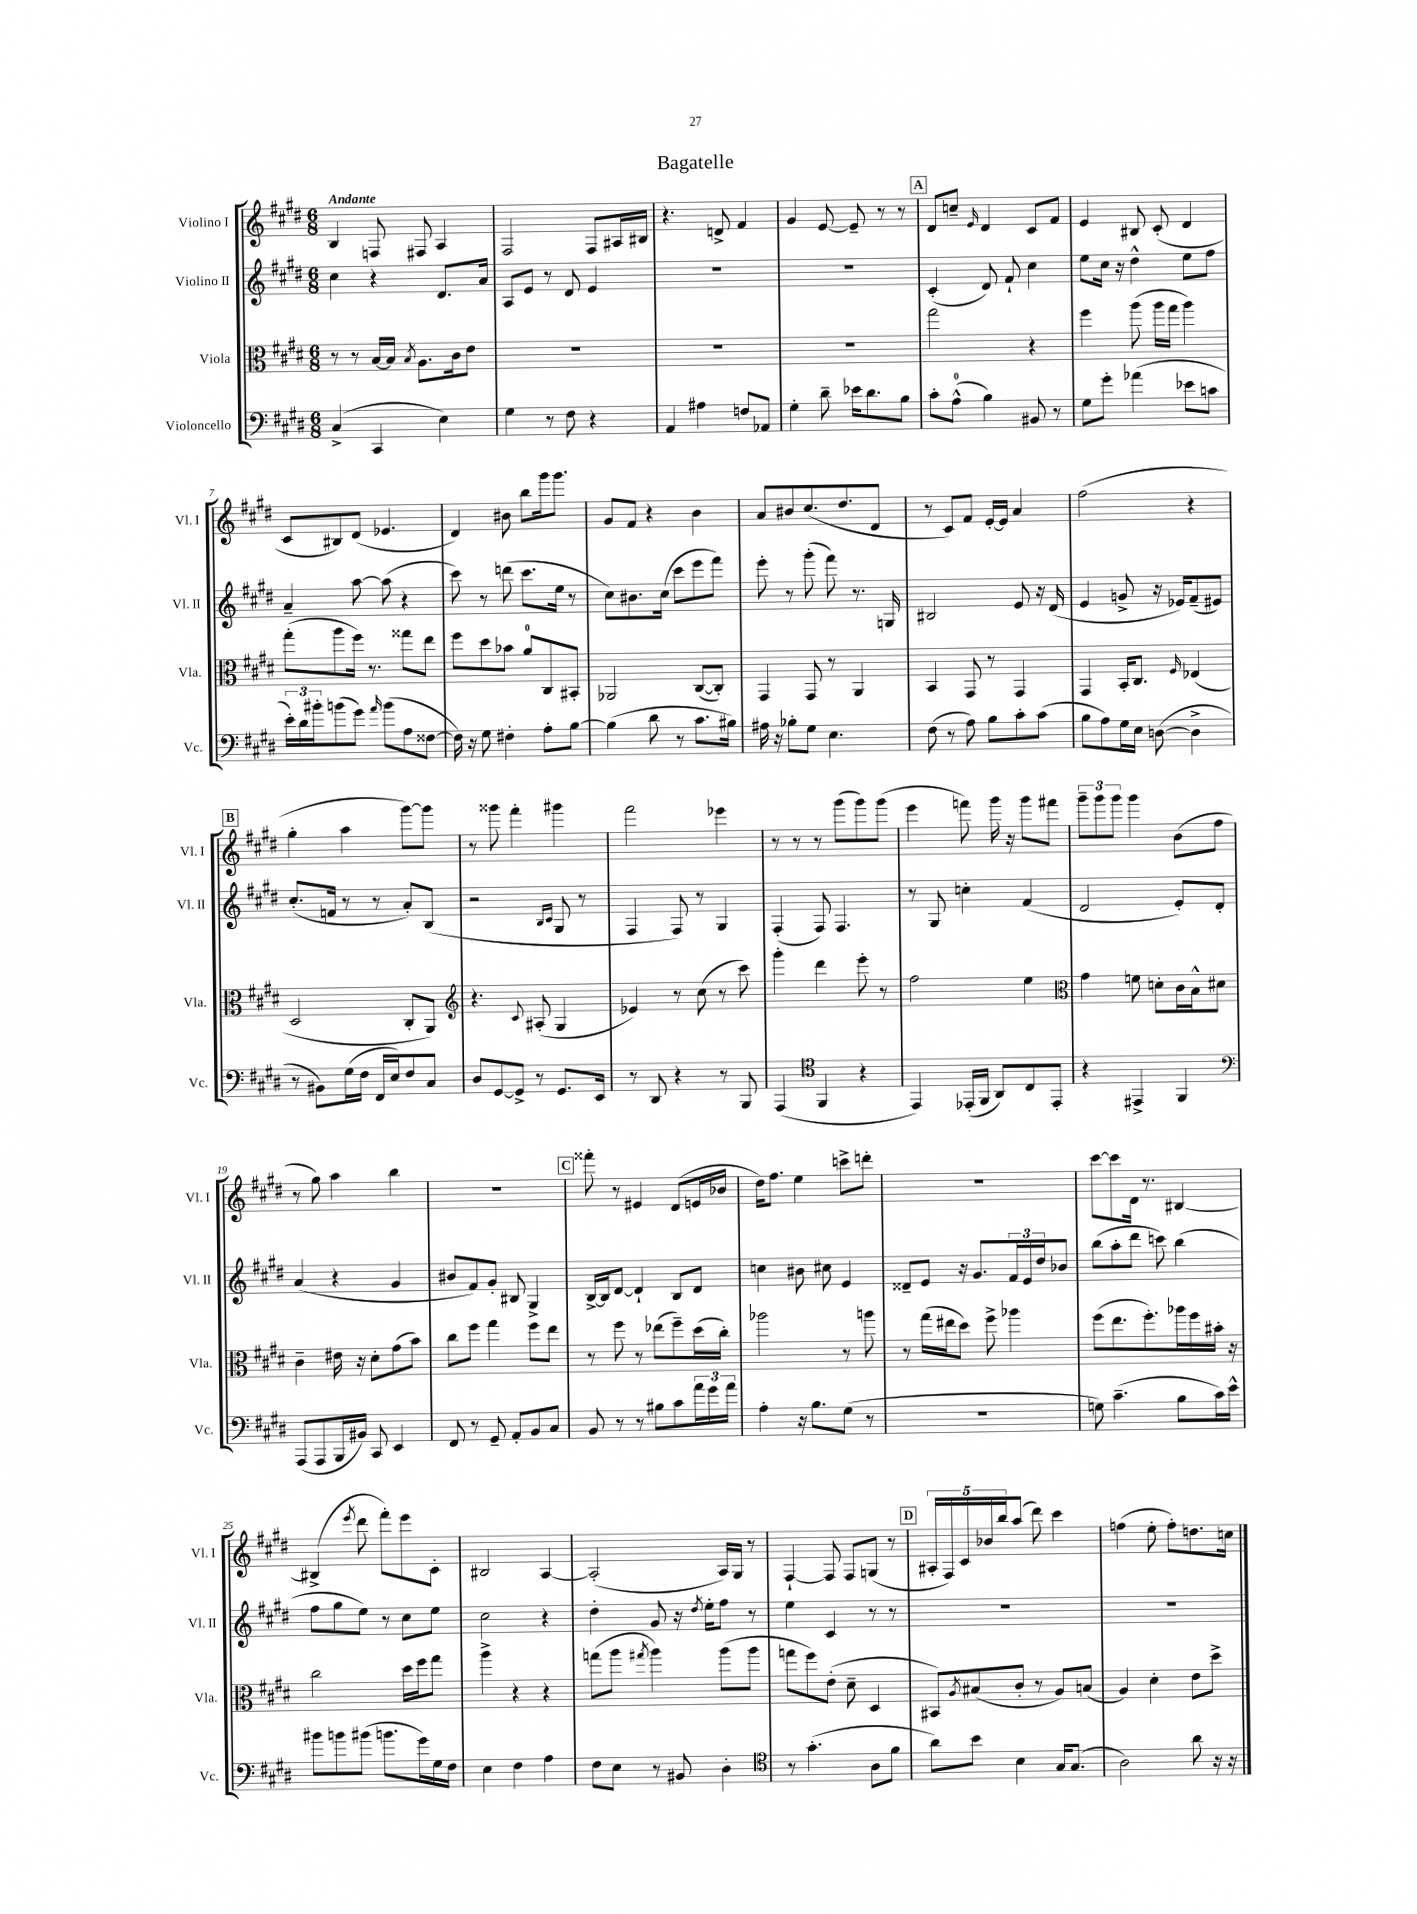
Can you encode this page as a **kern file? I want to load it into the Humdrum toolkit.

**kern	**kern	**kern	**kern
*part4	*part3	*part2	*part1
*staff4	*staff3	*staff2	*staff1
*I"Violoncello	*I"Viola	*I"Violino II	*I"Violino I
*I'Vc.	*I'Vla.	*I'Vl. II	*I'Vl. I
*clefF4	*clefC3	*clefG2	*clefG2
*k[f#c#g#d#]	*k[f#c#g#d#]	*k[f#c#g#d#]	*k[f#c#g#d#]
*M6/8	*M6/8	*M6/8	*M6/8
=1	=1	=1	=1
!	!	!	!LO:TX:a:B:t=Andante
(4C#^/	8r	4cc#\	4B/
.	8r	.	.
4CC#/	[16B/LL	4r	8Fn/
.	16B/JJ]	.	.
.	8qB/	.	.
.	8.A\L	.	8F#X/
4E\)	.	8.d#/L	4A/
.	16c#\k	.	.
.	8e\J	.	.
.	.	16a/Jk	.
=2	=2	=2	=2
4G#\	2.r	8A/L	2F#/
.	.	8e/J	.
8r	.	8r	.
8F#\	.	8d#/	.
4r	.	4e/	8F#/L
.	.	.	16A#X/L
.	.	.	16B#X/JJ
=3	=3	=3	=3
4AA/	2.r	2.r	4.r
4A#X\	.	.	.
.	.	.	8dn^/
8Fn/L	.	.	4f#/
8AA-X/J	.	.	.
=4	=4	=4	=4
4G#'\	2.r	2.r	4g#/
8d#~\	.	.	[8e/
16e-X\KL	.	.	8e~/]
8.d#\	.	.	.
.	.	.	8r
8B\J	.	.	8r
!!LO:REH:place=s1:t=A
=5	=5	=5	=5
8c#'\L	2gg#\	(4c#'/	8d#/L
(8A^^\J	.	.	8ccn~/J
.	.	.	16qqe/
4B\)	.	8d#/)	4d#/
.	.	8f#`/	.
8BB#X/	4r	4cc#\	8c#/L
8r	.	.	8f#/J
=6	=6	=6	=6
8G#\L	4ff#\	8ee\L	4e/
8g#'\J	.	16cc#\Jk	.
.	.	16r	.
(4a-X\	(8aa\	4dd#^^\	8B#X/
.	16aa\LL	.	(8c#'/
.	16gg#\JJ	.	.
8e-X\L	4aa\)	8ee\L	4d#/
8cn\J	.	8ff#\J	.
!!LO:LB:g=z
=7	=7	=7	=7
24e'\LL)	(8gg#'\L	4a~/	8c#/L
24d#\	.	.	.
24b#X'\J	.	.	.
(8bn\	8aa\	.	8B#X/)
8g#\J)	16ff#\Jk)	[8aa\	(8d#/J
.	8.r	.	.
16qqa/	.	.	.
(8b\L	.	(8aa\]	4.e-X/
8A\	8gg##X\L	4r	.
[8F##X\J	8ee\J	.	.
=8	=8	=8	=8
16F##\])	8ff#\L	8ccc#\)	4d#/)
16r	.	.	.
8G#\	8dd#\	8r	.
4F#X'\	8b-X\J	(8dddn\	8b#X\
.	8a/L	8.ccc#\L	8bb\L
8A'\L	8C#/	.	16ggg#\k
.	.	16ee\Jk	8.ggg#\J
[8B\J	8BB#X'/J	8r	.
=9	=9	=9	=9
(4B\]	2AA-X/	8cc#\L)	8g#/L
.	.	8.b#X\	8f#/J
8d#\	.	.	4r
.	.	(16cc#\Jk	.
8r	.	8ccc#\L	.
8.c#\L	([8C#/L	8eee\	4b\
.	8C#'/J])	8fff#\J)	.
16B#X\Jk)	.	.	.
=10	=10	=10	=10
16A#X\	4GG#/	8eee'\	8a/L
16r	.	.	.
8B-X'\L	.	8r	8b#X/
8G#\J	8GG#/	(8ggg#'\	(8.cc#/
4.E\	8r	8fff#\)	.
.	.	.	8.dd#/
.	4AA/	8.r	.
.	.	.	8d#/J
.	.	16Gn/	.
=11	=11	=11	=11
(8F#\	4BB/	2B#X/	8r
8r	.	.	8c#/L)
8A\)	8GG#/	.	8f#/J
8B\L	8r	.	[16e'/LL
.	.	.	16e/JJ]
8c#'\	4GG#/	8e/	4a/
(8c#\J	.	16r	.
.	.	(16d#/	.
=12	=12	=12	=12
8B\L	4GG#/	4e/	(2ff#\
8A\)	.	.	.
16G#\L	16BB'/KL	8gn^/	.
16E\JJ	8.C#/J	.	.
([8Dn\	.	16r	.
.	.	16e-X/KL)	.
.	16qqF#/	.	.
4D^\]	(4E-X/	(8f#~/	4r
.	.	8e#X/J)	.
!!LO:LB:g=z
!!LO:REH:place=s1:t=B
=13	=13	=13	=13
8r	2D#/	(8.cc#'/L	4gg#'\
8BB#X\L)	.	.	.
.	.	16fn/Jk	.
(16G#\L	.	8r	4aa\
16F#\JJ	.	.	.
16FF#/LL	.	8r	.
16E/J)	.	.	.
8F#/	8C#'/L	8a'/L)	[8ggg#\L)
8C#/J	8AA/J)	(8B/J	8ggg#\J]
=14	=14	=14	=14
*	*clefG2	*	*
8D#/L	4.r	2r	8r
[8GG#/	.	.	8ggg##X\
8GG#^/J]	.	.	4fff#'\
.	8qqc#/	.	.
8r	(8A#X'/	.	.
.	.	16qqB/LL	.
.	.	16qqc#/JJ	.
8.GG#/L	4G#/	8G#/	4ggg#X\
.	.	8r	.
16EE/Jk	.	.	.
=15	=15	=15	=15
8r	4e-X/)	4F#/	2fff#\
8DD#/	.	.	.
4r	8r	8F#/)	.
.	(8cc#\	8r	.
8r	8r	4G#/	4eee-X\
8BBB/	8ccc#\)	.	.
=16	=16	=16	=16
(4AAA/	4ggg#'\	(4F#'/	8r
.	.	.	8r
*clefC4	*	*	*
4FF#/	4ddd#\	8F#/)	8r
.	.	4.F#/	(8ggg#\L
4r	8eee'\	.	8ggg#\)
.	8r	.	(8ggg#\J
=17	=17	=17	=17
4EE/)	2ff#\	8r	4eee\
.	.	8G#/	.
(16EE-X'/LL	.	4ccn'\	8fffn\)
16FF#/JJ	.	.	.
8AA/L)	.	.	16ggg#\
.	.	.	16r
8C#/	4ee\	(4f#/	8ggg#\L
8EE-'/J	.	.	8fff#X\J
=18	=18	=18	=18
*	*clefC3	*	*
4r	4g#\	2d#/	12ggg#~\L
.	.	.	12ggg#\
.	.	.	12ggg#\J
4EE#X^/	8fn\	.	4ggg#\
.	8dn'\L	.	.
4FF#/	16c#\L	8e'/L)	(8b\L
.	16B^^\J	.	.
.	8d#X\J	8d#'/J	8ff#\J
!!LO:LB:g=z
=19	=19	=19	=19
*clefF4	*	*	*
(8AAA/L	4c#~\	(4a/	8r
8AAA/	.	.	8gg#\)
16BBB/L	16e#X\	4r	4aa\
16BB#X/JJ)	16r	.	.
8CC#/	8d#'\L	.	.
4EE/	(8g#\	4g#/	4bb\
.	8b\J)	.	.
=20	=20	=20	=20
8FF#/	8cc#\L	8b#X/L	2.r
8r	8ff#\J	8f#/)	.
8GG#~/	4gg#\	8g#'/J	.
8AA'/L	.	8B#X/	.
8BB/	8ff#\L	4G#^/	.
8C#/J	8ee\J	.	.
!!LO:REH:place=s1:t=C
=21	=21	=21	=21
8BB/	8r	[16B^/LL	8fff##X'\
.	.	16B/J]	.
8r	8ff#\	[8d#/J	8r
8r	8r	4d#`/]	4e#X/
8B#X\L	(8ee-X\L	.	.
8c#\	8ff#~\)	8B/L	(8d#/L
24a\L	(16dd#\L	8d#/J	16en/L
24g#\	.	.	.
.	16cc#'\JJ)	.	16b-X/JJ
24a\JJ	.	.	.
=22	=22	=22	=22
4A'\	2aa-X\	4ccn\	16dd#\KL)
.	.	.	8.ff#\J
16r	.	8b#X\	4ee\
8.B\L	.	.	.
.	.	8cc#X\	.
(8G#\J	8r	4e/	8cccn^\L
8r	8aan\	.	8dddn'\J
=23	=23	=23	=23
2.r	8r	8d##X~/L	2.r
.	(16gg#\LL	8e/J	.
.	16ee#X\J	.	.
.	8dd#\J)	16r	.
.	.	8.g#/L	.
.	8ff#^\	.	.
.	4aa-X\	24f#/L	.
.	.	24e/	.
.	.	24dd#/J	.
.	.	8b-X/J	.
=24	=24	=24	=24
8Gn\)	(8ff#\L	(8bb\L	[8ccc#\L
(4.c#~\	8.ee\	8aa'\	8ccc#\]
.	.	8ddd#\J	16d#\Jk
.	8.ff#'\)	.	8.r
.	.	8cccn\)	.
8B\L	16aa-X\L	(4bb\	[4B#X/
.	16ff#\	.	.
16c#\L)	16b#X'\JJ	.	.
16e^^\JJ	16r	.	.
!!LO:LB:g=z
=25	=25	=25	=25
8b#X\L	2cc#\	8ff#\L	(4B#X^/]
8bn\	.	8gg#\	.
.	.	.	8qeee/
(8b#X\J	.	8ee\J)	8ddd#\
8.bn\L	.	8r	8fff#'\L)
.	16dd#\LL	8cc#\L	8eee\
16g#\L)	16ff#\J	.	.
16G#\	8gg#\J	8ee\J	8c#'\J
16F#\JJ	.	.	.
=26	=26	=26	=26
4E\	4aa^\	2cc#\	2B#X/
4F#\	4r	.	.
4A\	4r	4r	[4A/
=27	=27	=27	=27
8F#\L	(8ggn\L	4dd#'\	(2A'/]
8E\J	8aa\J	.	.
.	8qgg#X/	.	.
8r	4aa\)	8g#/	.
8BB#X/	.	16r	.
.	.	8qdd#/	.
.	.	16ee'\KL	.
4D#'\	(8aa\L	8ff#\J	16A/LL)
.	.	.	16G#/JJ
.	8aa\J	8r	8r
=28	=28	=28	=28
*clefC4	*	*	*
8r	8ggn\L	4ee\	[4F#`/
(4.g#'\	8ff#\)	.	.
.	(8e'\J	4c#/	8F#/]
.	8d#~\	.	8F#/L
8A\L	4D#/	8r	(8Gn/J
8f#\J	.	8r	8r
!!LO:REH:place=s1:t=D
=29	=29	=29	=29
8a\L)	8BB#X/L)	2.r	20A#X'/LL
.	.	.	20F#/)
.	.	.	20c#/
.	8qA/	.	.
8b\J	(8B#X/	.	.
.	.	.	20b-X/
.	.	.	20bb/J
4B\	8c#'/J	.	(8aa/J
.	8r	.	8ddd#\)
16G#/KL	8A/L)	.	4ccc#\
(8.G#/J	.	.	.
.	(8Bn/J	.	.
=30	=30	=30	=30
2A\)	4A/)	2.r	(4ffn\
.	4d#'\	.	8ee'\
.	.	.	8ff'\L)
8a\	8e\L	.	8.ddn\
16r	8dd#^\J	.	.
16r	.	.	16ccn\Jk
==	==	==	==
*-	*-	*-	*-
